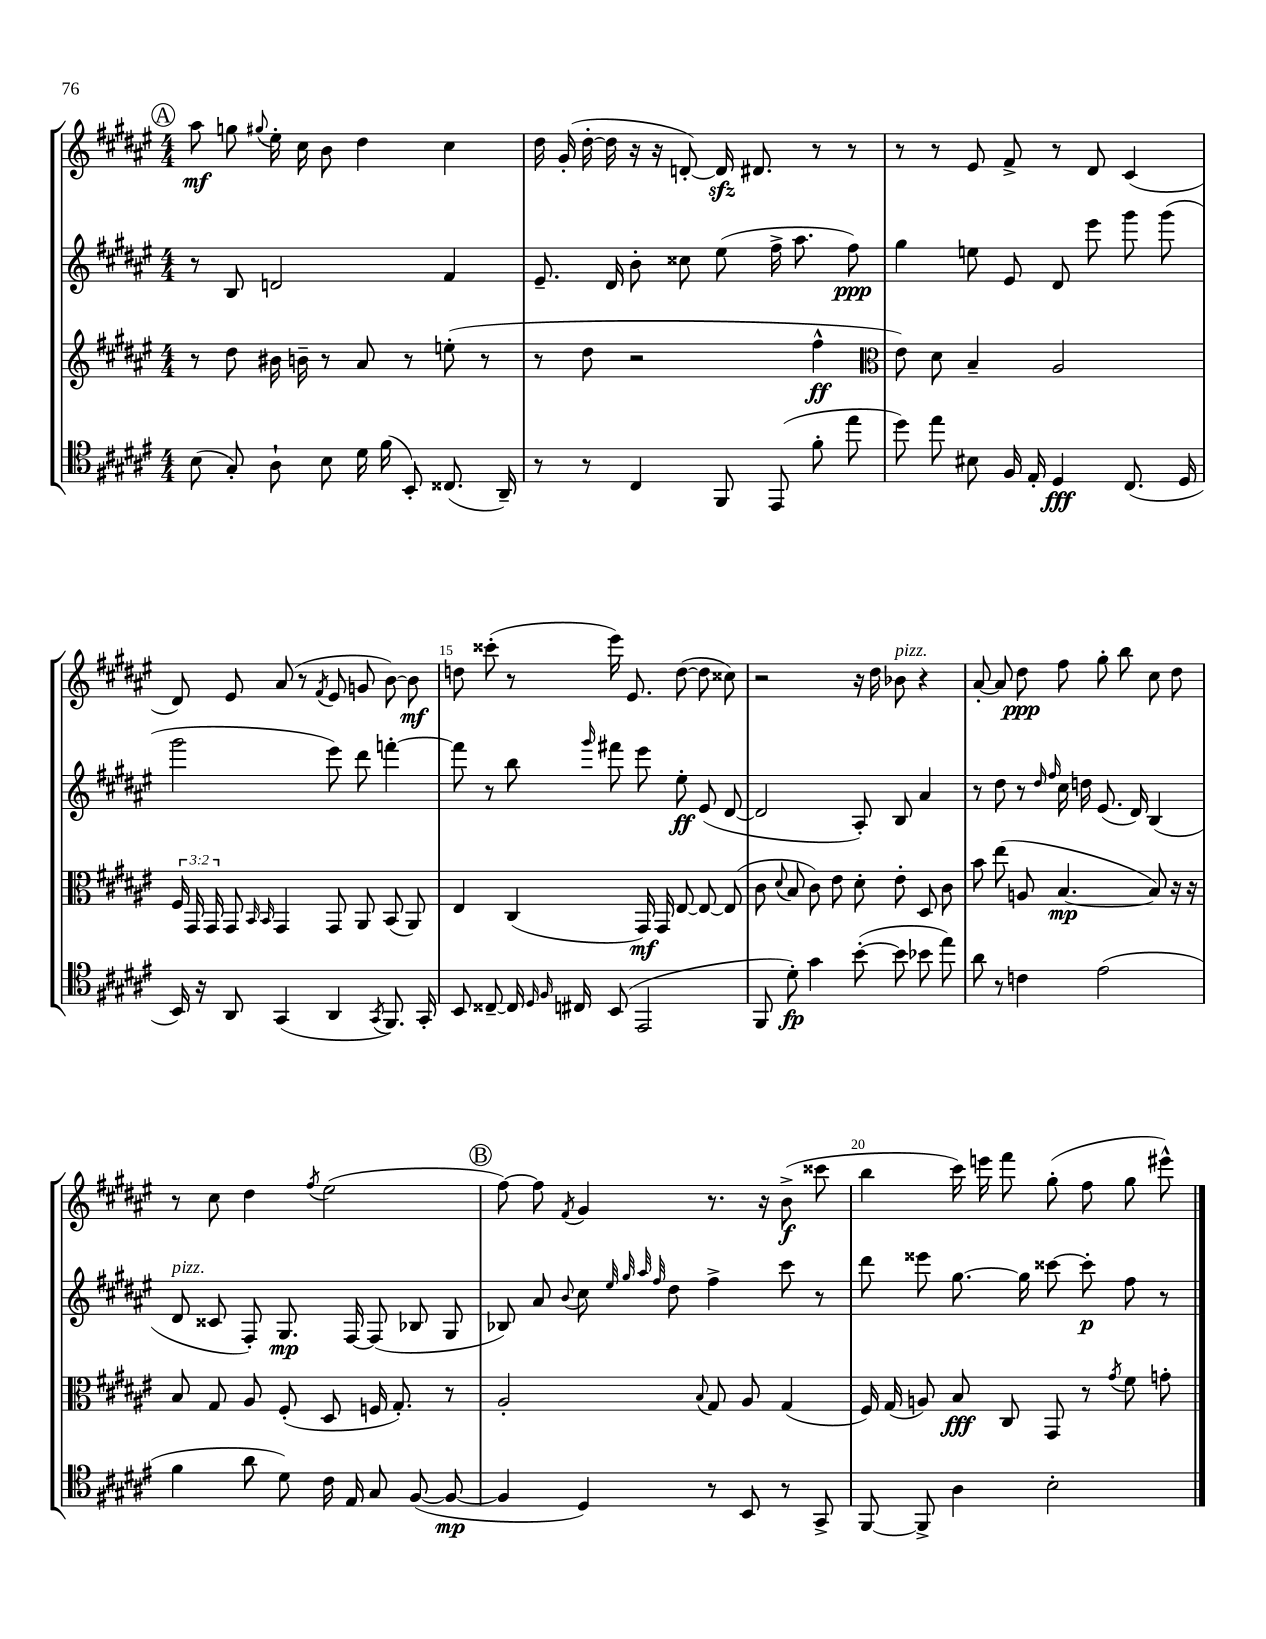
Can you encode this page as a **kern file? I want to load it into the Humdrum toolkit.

**kern	**kern	**kern	**kern
*staff4	*staff3	*staff2	*staff1
*clefC4	*clefG2	*clefG2	*clefG2
*k[f#c#g#d#a#e#]	*k[f#c#g#d#a#e#]	*k[f#c#g#d#a#e#]	*k[f#c#g#d#a#e#]
*M4/4	*M4/4	*M4/4	*M4/4
(8B	8r	8r	8aa#
8G#')	8dd#	8B	8gg
.	.	.	8qqgg#
8A#`	16b#	2d	16ee#'
.	16b~	.	16cc#
8B	8r	.	8b
16d#	8a#	.	4dd#
(16f#	.	.	.
8BB')	8r	.	.
(8.C##	(8ee'	4f#	4cc#
.	8r	.	.
16AA#~)	.	.	.
=	=	=	=
8r	8r	8.e#~	16dd#
.	.	.	(16g#'
8r	8dd#	.	[16dd#'
.	.	16d#	16dd#]
4C#	2r	8b'	16r
.	.	.	16r
.	.	8cc##	[8d')
8FF#	.	(8ee#	16d]
.	.	.	8.d#
(8EE#	.	16ff#^	.
.	.	8.aa#	.
8f#'	4ff#^^	.	8r
8ee#	.	8ff#)	8r
=	=	=	=
*	*clefC3	*	*
8dd#)	8e#)	4gg#	8r
8ee#	8d#	.	8r
8B#	4B~	8ee	8e#
16F#	.	8e#	8f#^
16E#'	.	.	.
4D#	2A#	8d#	8r
.	.	8eee#	8d#
(8.C#	.	8ggg#	(4c#
.	.	(8ggg#	.
16D#	.	.	.
=	=	=	=
16BB)	24F#	2ggg#	8d#)
.	24GG#	.	.
16r	.	.	.
.	24GG#	.	.
8AA#	8GG#	.	8e#
.	16qqBB	.	.
.	16qqBB	.	.
(4GG#	4GG#	.	(8a#
.	.	.	8r
.	.	.	8qf#
4AA#	8GG#	8eee#)	8e#
.	8AA#	8ddd#	8g
8qGG#	.	.	.
8.FF#)	(8BB	[4fff'	[8b)
.	8AA#)	.	8b]
16GG#'	.	.	.
=	=	=	=
8BB	4E#	8fff]	8dd
[8C##~	.	8r	(8ccc##'
16C##]	(4C#	8bb	8r
16qqD#	.	.	.
16qqF#	.	.	.
16C#	.	.	.
.	.	16qqggg#	.
(8BB	.	8fff#	16eee#)
.	.	.	8.e#
2EE#	16GG#)	8eee#	.
.	16GG#	.	.
.	[8E#	8ee#'	([8dd
.	8E#_	(8e#	8dd]
.	(8E#]	[8d#	8cc##)
=	=	=	=
8FF#	8c#	2d#]	2r
.	8qqd#	.	.
8d#')	8B	.	.
4g#	8c#)	.	.
.	8e#	.	.
([8b'	8d#'	8A#')	16r
.	.	.	16dd#
8b]	8e#'	8B	8b-
8b-	8D#	4a#	4r
8ee#)	8c#	.	.
=	=	=	=
8a#	8b	8r	[8a#'
8r	(8ee#	8dd#	8a#]
4c	8A	8r	8dd#
.	.	16qqdd#	.
.	.	16qqff#	.
.	[4.B	16cc#	8ff#
.	.	16dd	.
(2e#	.	(8.e#	8gg#'
.	.	.	8bb
.	.	16d#)	.
.	8B])	(4B	8cc#
.	16r	.	8dd#
.	16r	.	.
=	=	=	=
4f#	8B	8d#	8r
.	8G#	8c##	8cc#
8a#	8A#	8F#')	4dd#
8d#)	(8F#'	8.G#	.
.	.	.	8qff#
16c#	8D#	.	(2ee#
16E#	.	[16F#	.
8G#	16F	(8F#]	.
.	8.G#')	.	.
([8F#	.	8B-	.
8F#_	8r	8G#	.
=	=	=	=
4F#]	2A#'	8B-)	[8ff#)
.	.	8a#	8ff#]
.	.	8qqb	8qf#
4D#)	.	8cc#	4g#
.	.	32qqee#	.
.	.	32qqgg#	.
.	.	32qqaa#	.
.	.	32qqff#	.
.	.	8dd#	.
.	8qqB	.	.
8r	8G#	4ff#^	8.r
8BB	8A#	.	.
.	.	.	16r
8r	(4G#	8ccc#	(8b^
8GG#^	.	8r	8ccc##
=	=	=	=
[8FF#	16F#)	8ddd#	4bb
.	(16G#	.	.
8FF#^]	8A)	8eee##	.
4A#	8B	[8.gg#	16ccc#)
.	.	.	16eee
.	8C#	.	8fff#
.	.	16gg#]	.
2B'	8GG#	[8ccc##	(8gg#'
.	8r	8ccc##']	8ff#
.	8qg#	.	.
.	8f#	8ff#	8gg#
.	8g'	8r	8eee#^^)
==	==	==	==
*-	*-	*-	*-
